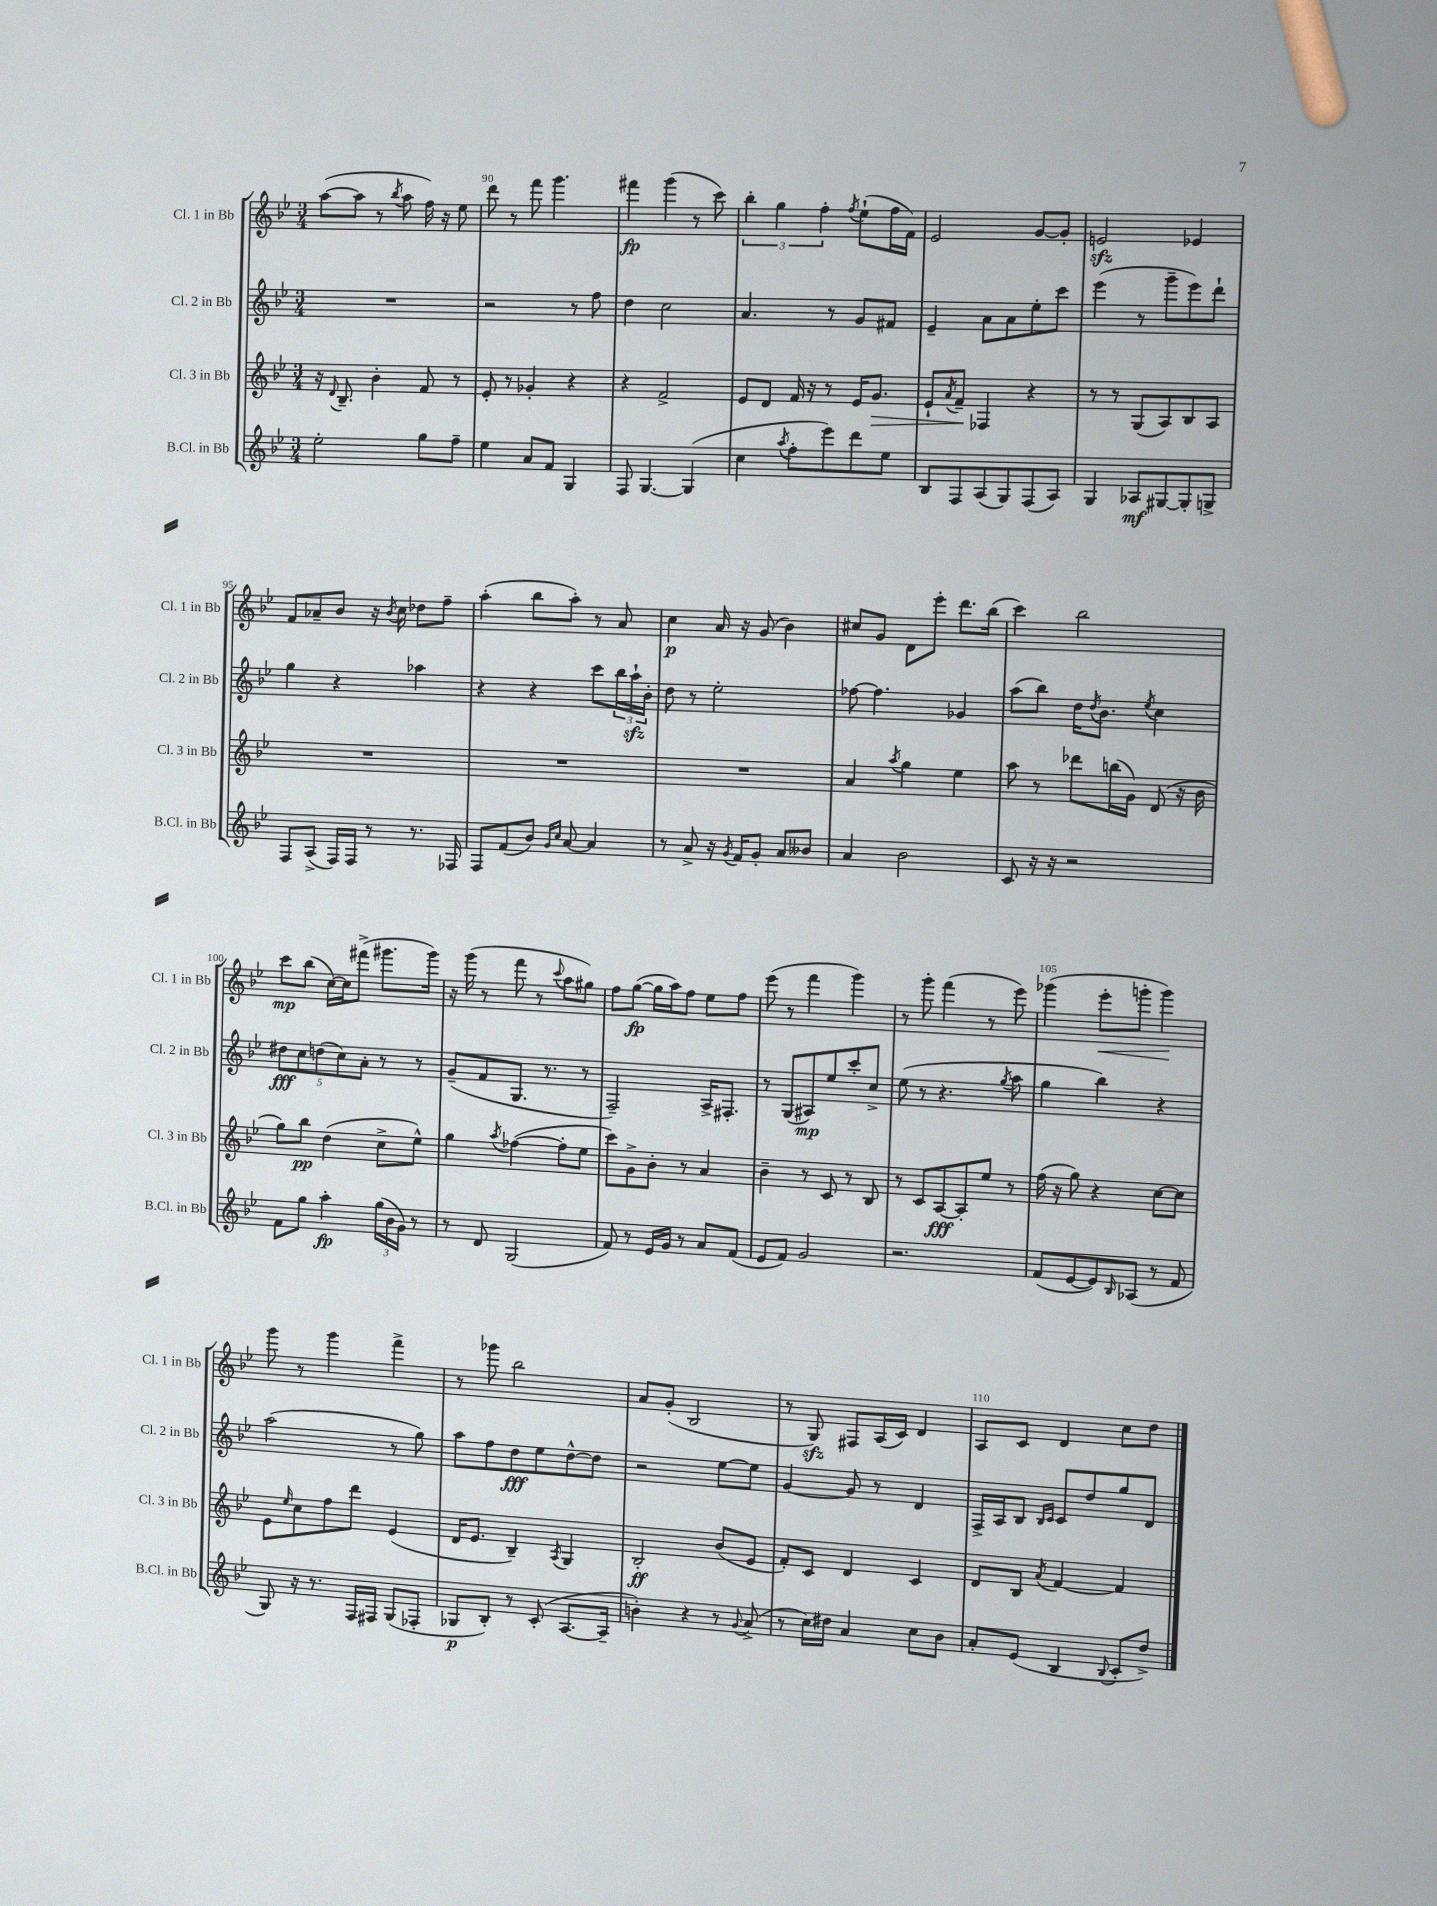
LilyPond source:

<<
\new StaffGroup <<
\new Staff = "s0" \with { instrumentName = "Cl. 1 in Bb" shortInstrumentName = "Cl. 1 in Bb" } {
    \clef treble \key bes \major \numericTimeSignature \time 3/4
    a''8~( a''8 r8 \acciaccatura { bes''8 } a''8 f''16) r16 ees''8 |
    d'''8 r8 f'''8 g'''4. |
    fis'''4\fp g'''4( r8 c'''8) |
    \tuplet 3/2 { bes''4-. g''4 f''4-. } \acciaccatura { f''8 } ees''8-!( f''16 f'16) |
    ees'2 g'8~ g'8-. |
    e'2\sfz ees'4 |
    f'8 aes'8-- bes'8 r16 \acciaccatura { bes'8 } c''16 des''8 f''8-- |
    a''4-.( bes''8 a''8-.) r8 a'8 |
    c''4\p a'16 r16 g'8( bes'4) |
    cis''8 g'8 d'8 ees'''8-. d'''8. bes''16( |
    c'''4) bes''2 |
    c'''8\mp bes''8( c''16~) c''16 fis'''8->( gis'''8. gis'''16) |
    r16 g'''16( r8 f'''8 r8 \appoggiatura { c'''8 } a''8 gis''8) |
    f''8 g''8~\fp( g''16 a''16) f''8 ees''8 f''8 |
    ees'''8( r8 f'''4 g'''4) |
    r8 g'''8-. f'''4( r8 ees'''8) |
    ges'''4( ees'''8-.\< g'''8-. g'''4\!) |
    g'''8 r8 g'''4 f'''4-> |
    r8 ges'''8 bes''2 |
    a'8 g'8-.( bes2 |
    r8 g8\sfz) fis8 a16( c'16) d'4 |
    a8 c'8 d'4 c''8 d''8 \bar "|." |
}
\new Staff = "s1" \with { instrumentName = "Cl. 2 in Bb" shortInstrumentName = "Cl. 2 in Bb" } {
    \clef treble \key bes \major \numericTimeSignature \time 3/4
    R2. |
    r2 r8 f''8 |
    d''4 c''2 |
    a'4. r8 g'8 fis'8 |
    ees'4-- a'8 a'8 ees''8-. c'''8 |
    ees'''4( r8 g'''8-- ees'''8) d'''8-! |
    g''4 r4 aes''4 |
    r4 r4 c'''8 \tuplet 3/2 { bes''16 a''16-!\sfz bes'16-. } |
    d''8 r8 ees''2-. |
    fes''8~ fes''4. ges'4 |
    a''8( bes''8) d''16 \acciaccatura { d''8 } bes'8. \acciaccatura { ees''8 } c''4 |
    \tuplet 5/4 { dis''8\fff c''8 d''8( c''8) a'8-. } r8 r8 |
    g'8--( f'8 g8. r8. r8 |
    f2--) a16-> fis8.-. |
    r8 g8( ais8\mp) ees''8 c'''8-. c''8-> |
    ees''8( r8 r4. \acciaccatura { g''8 } a''8 |
    g''4 bes''4) r4 |
    a''2( r8 g''8) |
    a''8 f''8 d''8\fff ees''8 d''8~-^ d''8 |
    r2 ees''8~ ees''8 |
    g'4~ g'8 r8 d'4 |
    f16-> a16 bes8 \grace { bes16 c'16 } c'8 d''8 g''8 d'8 \bar "|." |
}
\new Staff = "s2" \with { instrumentName = "Cl. 3 in Bb" shortInstrumentName = "Cl. 3 in Bb" } {
    \clef treble \key bes \major \numericTimeSignature \time 3/4
    r16 \appoggiatura { d'8 } bes8.-- bes'4-. f'8 r8 |
    ees'8-. r8 ges'4-. r4 |
    r4 f'2-> |
    ees'8 d'8 f'16 r16 r8 ees'16 g'8.\> |
    ees'8-! \acciaccatura { a'8 } f'8--\! fes4 r4 |
    r8 r8 g8( a8) bes8 a8 |
    R2. |
    R2. |
    R2. |
    a'4 \acciaccatura { a''8 } g''4 ees''4 |
    a''8 r8 des'''8 b''16( g'16) d'8( r16 bes'16 |
    g''8) bes''8\pp d''4( c''8-> ees''8-^) |
    g''4 \acciaccatura { a''8 } fes''4~( fes''8-. ees''8 |
    c'''8) g'8-> bes'8-. r8 a'4 |
    bes'4-- r8 c'8 r8 bes8 |
    r8 c'8 a8~\fff a8-. ees''8 r8 |
    f''16( r16 g''8) r4 c''8~ c''8 |
    ees'8 \grace { ees''16 } c''8 f''8 d'''8 ees'4( |
    d'16 ees'8. bes4--) \acciaccatura { a8 } g4 |
    bes2-.\ff bes'8( ees'8 |
    f'8-.) c'8 d'4 c'4 |
    d'8 bes8 \acciaccatura { a'8 } f'4~ f'4 \bar "|." |
}
\new Staff = "s3" \with { instrumentName = "B.Cl. in Bb" shortInstrumentName = "B.Cl. in Bb" } {
    \clef treble \key bes \major \numericTimeSignature \time 3/4
    ees''2-. g''8 f''8-- |
    ees''4 a'8 f'8 g4 |
    f8 g4.~ g4( |
    c''4 \acciaccatura { a''8 } f''8-. ees'''8) d'''8 ees''8 |
    bes8 f8 a8( g8) f8( a8) |
    g4 aes8\mf gis8~ gis8-. g8-> |
    f8 a8->( f16) f16 r8 r8. fes16 |
    f8 f'8( bes'8) \grace { g'16 c''16 } a'8~ a'4 |
    r8 a'8-> r16 \acciaccatura { g'8 } f'16 g'8-. a'8 beses'8 |
    a'4 bes'2 |
    c'8 r16 r16 r2 |
    f'8 g''8 a''4-.\fp \tuplet 3/2 { g''16( bes'16 g'16) } r8 |
    r8 d'8 g2( |
    f'8) r8 ees'16 g'16 r8 a'8 f'8( |
    ees'8 f'8) g'2 |
    r2. |
    f'8( ees'8~ ees'8) \grace { bes16 } aes8( r8 f'8 |
    g8) r16 r8. f16 fis16 g8( fes8-. |
    ges8\p bes8-.) r8 c'8-.( a8.~ a16-- |
    b'4-.) r4 r8 \appoggiatura { g'8 } a'8->( |
    r8 c''16) dis''16 a'4 c''8 bes'8 |
    a'8-. ees'8( bes4 \appoggiatura { bes8 } c'8-. d''8->) \bar "|." |
}
>>
>>
\layout { \context { \Score currentBarNumber = #89 \override BarNumber.break-visibility = ##(#f #t #t) barNumberVisibility = #(every-nth-bar-number-visible 5) } }
